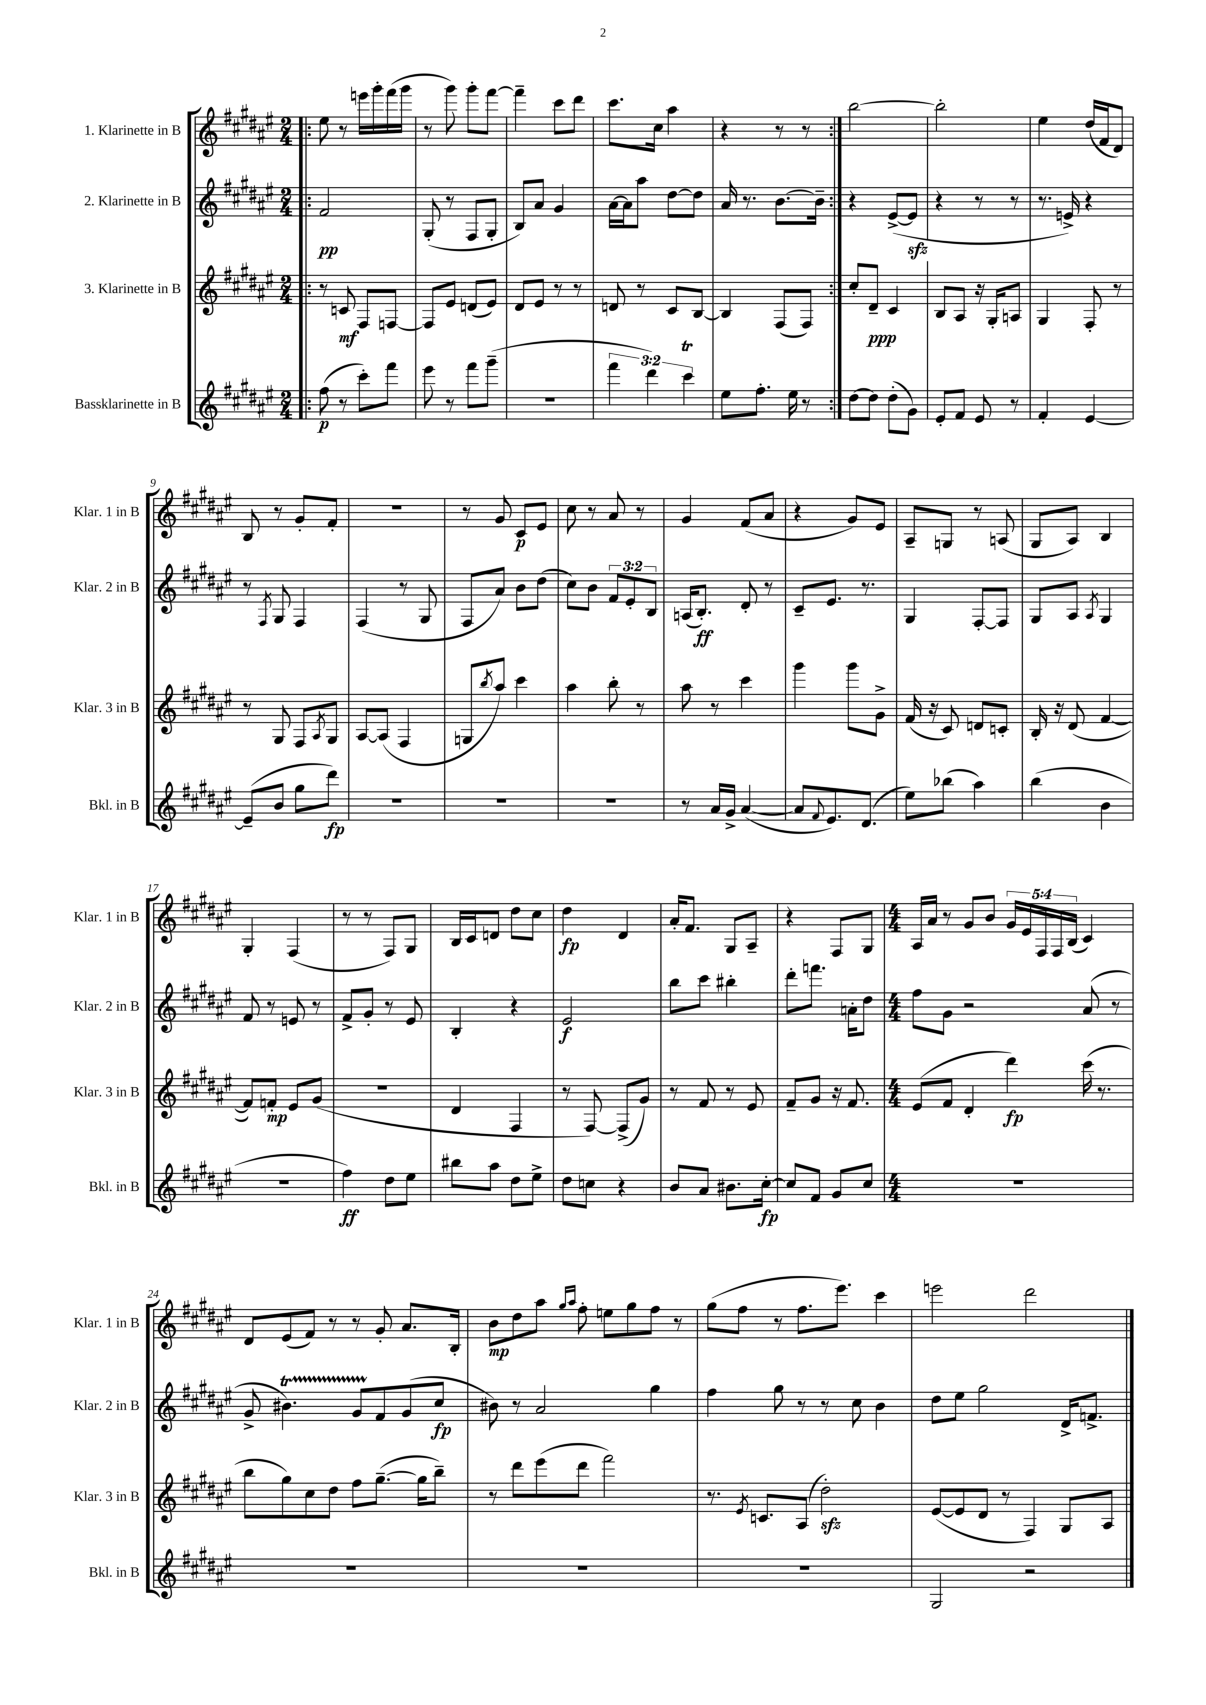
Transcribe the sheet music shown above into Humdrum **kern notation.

**kern	**dynam	**kern	**dynam	**kern	**dynam	**kern	**dynam
*part4	*part4	*part3	*part3	*part2	*part2	*part1	*part1
*staff4	*staff4	*staff3	*staff3	*staff2	*staff2	*staff1	*staff1
*I"Bassklarinette in B	*	*I"3. Klarinette in B	*	*I"2. Klarinette in B	*	*I"1. Klarinette in B	*
*I'Bkl. in B	*	*I'Klar. 3 in B	*	*I'Klar. 2 in B	*	*I'Klar. 1 in B	*
*clefG2	*	*clefG2	*	*clefG2	*	*clefG2	*
*k[f#c#g#d#a#e#]	*	*k[f#c#g#d#a#e#]	*	*k[f#c#g#d#a#e#]	*	*k[f#c#g#d#a#e#]	*
*M2/4	*	*M2/4	*	*M2/4	*	*M2/4	*
=1!|:	=1!|:	=1!|:	=1!|:	=1!|:	=1!|:	=1!|:	=1!|:
(8ff#\	p	8r	.	2f#/	pp	8ee#\	.
8r	.	8cn/	mf	.	.	8r	.
8ccc#'\L)	.	8F#/L	.	.	.	16eeen\LL	.
.	.	.	.	.	.	16ggg#'\	.
8fff#\J	.	[8Fn/J	.	.	.	(16fff#\	.
.	.	.	.	.	.	16ggg#\JJ	.
=2	=2	=2	=2	=2	=2	=2	=2
8eee#\	.	8F/L]	.	(8G#'/	.	8r	.
8r	.	8e#/J	.	8r	.	8ggg#\)	.
8fff#\L	.	(8dn/L	.	8F#/L	.	8ggg#'\L	.
(8ggg#~\J	.	8e#/J)	.	8G#'/J	.	[8fff#\J	.
=3	=3	=3	=3	=3	=3	=3	=3
2r	.	8d#/L	.	8B/L)	.	4fff#~\]	.
.	.	8e#/J	.	8a#/J	.	.	.
.	.	8r	.	4g#/	.	8ccc#\L	.
.	.	8r	.	.	.	8ddd#\J	.
=4	=4	=4	=4	=4	=4	=4	=4
6fff#\	.	8dn/	.	[16a#\LL	.	8.ccc#\L	.
.	.	.	.	16a#\J]	.	.	.
.	.	8r	.	8aa#\J	.	.	.
6ddd#\)	.	.	.	.	.	.	.
.	.	.	.	.	.	16cc#\Jk	.
.	.	8c#/L	.	[8dd#\L	.	4aa#\	.
6ccc#T\	.	.	.	.	.	.	.
.	.	[8B/J	.	8dd#\J]	.	.	.
=5	=5	=5	=5	=5	=5	=5	=5
8ee#\L	.	4B/]	.	16a#/	.	4r	.
.	.	.	.	8.r	.	.	.
8.ff#'\J	.	.	.	.	.	.	.
.	.	(8F#/L	.	[8.b\L	.	8r	.
16ee#\	.	.	.	.	.	.	.
8r	.	8F#/J)	.	.	.	8r	.
.	.	.	.	16b~\Jk]	.	.	.
=6:|!	=6:|!	=6:|!	=6:|!	=6:|!	=6:|!	=6:|!	=6:|!
[8dd#\L	.	8cc#'/L	.	4r	.	[2bb\	.
8dd#\J]	.	8d#~/J	ppp	.	.	.	.
(8dd#'\L	.	4c#/	.	([8e#^/L	.	.	.
8g#\J)	.	.	.	8e#zz/J]	.	.	.
=7	=7	=7	=7	=7	=7	=7	=7
8e#'/L	.	8B/L	.	4r	.	2bb'\]	.
8f#/J	.	8A#/J	.	.	.	.	.
8e#/	.	16r	.	8r	.	.	.
.	.	16G#'/KL	.	.	.	.	.
8r	.	8An/J	.	8r	.	.	.
=8	=8	=8	=8	=8	=8	=8	=8
4f#'/	.	4G#/	.	8.r	.	4ee#\	.
.	.	.	.	16en^/)	.	.	.
[4e#/	.	8F#'/	.	4r	.	(16dd#/LL	.
.	.	.	.	.	.	16f#/J	.
.	.	8r	.	.	.	8d#/J)	.
!!LO:LB:g=z
=9	=9	=9	=9	=9	=9	=9	=9
(8e#~/L]	.	8r	.	8r	.	8B/	.
.	.	.	.	8qF#/	.	.	.
8b/J	.	8G#/	.	8G#/	.	8r	.
8gg#\L	.	8F#/L	.	4F#/	.	8g#'/L	.
.	.	8qA#/	.	.	.	.	.
8ddd#\J)	fp	8G#/J	.	.	.	8f#'/J	.
=10	=10	=10	=10	=10	=10	=10	=10
2r	.	[8A#/L	.	(4F#/	.	2r	.
.	.	(8A#/J]	.	.	.	.	.
.	.	4F#/	.	8r	.	.	.
.	.	.	.	8G#/	.	.	.
=11	=11	=11	=11	=11	=11	=11	=11
2r	.	8Gn/L	.	8F#/L	.	8r	.
.	.	8qbb/	.	.	.	.	.
.	.	8aa#/J)	.	8a#/J)	.	8g#/	.
.	.	4ccc#\	.	8b\L	.	8c#/L	p
.	.	.	.	(8dd#\J	.	8e#/J	.
=12	=12	=12	=12	=12	=12	=12	=12
2r	.	4aa#\	.	8cc#\L)	.	8cc#\	.
.	.	.	.	8b\J	.	8r	.
.	.	8bb'\	.	12f#/L	.	8a#/	.
.	.	.	.	12e#'/	.	.	.
.	.	8r	.	.	.	8r	.
.	.	.	.	12B/J	.	.	.
=13	=13	=13	=13	=13	=13	=13	=13
8r	.	8aa#\	.	(16An/KL	.	4g#/	.
.	.	.	.	8.B'/J)	ff	.	.
16a#/LL	.	8r	.	.	.	.	.
16g#^/JJ	.	.	.	.	.	.	.
([4a#/	.	4ccc#\	.	8d#'/	.	(8f#/L	.
.	.	.	.	8r	.	8a#/J	.
=14	=14	=14	=14	=14	=14	=14	=14
8a#/L]	.	4ggg#\	.	8c#~/L	.	4r	.
8qqf#/	.	.	.	.	.	.	.
8.e#/)	.	.	.	8.e#/J	.	.	.
.	.	8ggg#\L	.	.	.	8g#/L)	.
(8.d#/J	.	.	.	8.r	.	.	.
.	.	8g#^\J	.	.	.	8e#/J	.
=15	=15	=15	=15	=15	=15	=15	=15
8ee#\L)	.	(16f#/	.	4G#/	.	8A#~/L	.
.	.	16r	.	.	.	.	.
(8bb-X\J	.	8c#/)	.	.	.	8Gn/J	.
4aa#\)	.	8dn/L	.	[8F#'/L	.	8r	.
.	.	8cn'/J	.	8F#/J]	.	(8An/	.
=16	=16	=16	=16	=16	=16	=16	=16
(4bb\	.	16B'/	.	8G#/L	.	8G#/L	.
.	.	16r	.	.	.	.	.
.	.	(8d#/	.	8A#/J	.	8A#/J)	.
.	.	.	.	8qA#/	.	.	.
4b\	.	[4f#/	.	4G#/	.	4B/	.
!!LO:LB:g=z
=17	=17	=17	=17	=17	=17	=17	=17
2r	.	8f#/L])	.	8f#/	.	4G#'/	.
.	.	8fn'/J	mp	8r	.	.	.
.	.	8e#/L	.	8en/	.	(4F#/	.
.	.	(8g#/J	.	8r	.	.	.
=18	=18	=18	=18	=18	=18	=18	=18
4ff#\)	ff	2r	.	8f#^/L	.	8r	.
.	.	.	.	8g#'/J	.	8r	.
8dd#\L	.	.	.	8r	.	8F#/L)	.
8ee#\J	.	.	.	8e#/	.	8G#/J	.
=19	=19	=19	=19	=19	=19	=19	=19
8bb#X\L	.	4d#/	.	4B'/	.	16B/LL	.
.	.	.	.	.	.	16c#/J	.
8aa#\J	.	.	.	.	.	8dn/J	.
8dd#\L	.	4F#/	.	4r	.	8dd#\L	.
8ee#^\J	.	.	.	.	.	8cc#\J	.
=20	=20	=20	=20	=20	=20	=20	=20
8dd#\L	.	8r	.	2e#/	f	4dd#\	fp
8ccn\J	.	[8F#/)	.	.	.	.	.
4r	.	(8F#^/L]	.	.	.	4d#/	.
.	.	8g#/J)	.	.	.	.	.
=21	=21	=21	=21	=21	=21	=21	=21
8b/L	.	8r	.	8bb\L	.	16a#'/KL	.
.	.	.	.	.	.	8.f#/J	.
8a#/J	.	8f#/	.	8ccc#\J	.	.	.
8.b#X\L	.	8r	.	4bb#X'\	.	8G#/L	.
.	.	8e#/	.	.	.	8A#~/J	.
[16cc#'\Jk	fp	.	.	.	.	.	.
=22	=22	=22	=22	=22	=22	=22	=22
8cc#/L]	.	8f#~/L	.	8ddd#'\L	.	4r	.
8f#/J	.	8g#/J	.	8.fffn\J	.	.	.
8g#/L	.	16r	.	.	.	8F#/L	.
.	.	8.f#/	.	16an'\KL	.	.	.
8cc#/J	.	.	.	8dd#\J	.	8G#/J	.
=23	=23	=23	=23	=23	=23	=23	=23
*M4/4	*	*M4/4	*	*M4/4	*	*M4/4	*
1r	.	(8e#/L	.	8ff#\L	.	16A#/LL	.
.	.	.	.	.	.	16a#/JJ	.
.	.	8f#/J	.	8g#\J	.	8r	.
.	.	4d#'/	.	2r	.	8g#/L	.
.	.	.	.	.	.	8b/J	.
.	.	4ddd#\)	fp	.	.	20g#/LL	.
.	.	.	.	.	.	20e#/	.
.	.	.	.	.	.	20F#/	.
.	.	.	.	.	.	20F#/	.
.	.	.	.	.	.	(20B/JJ	.
.	.	(16ccc#\	.	(8a#/	.	4c#/)	.
.	.	8.r	.	.	.	.	.
.	.	.	.	8r	.	.	.
!!LO:LB:g=z
=24	=24	=24	=24	=24	=24	=24	=24
1r	.	8bb\L	.	8g#^/	.	8d#/L	.
.	.	8gg#\)	.	4.b#Xt\)	.	(8e#/	.
.	.	8cc#\	.	.	.	8f#/J)	.
.	.	8dd#\J	.	.	.	8r	.
.	.	8ff#\L	.	8g#TTT/L	.	8r	.
.	.	([8.gg#~\J	.	8f#/	.	8g#'/	.
.	.	.	.	(8g#/	.	8.a#/L	.
.	.	16gg#\KL]	.	.	.	.	.
.	.	8bb~\J)	.	8cc#/J	fp	.	.
.	.	.	.	.	.	16B'/Jk	.
=25	=25	=25	=25	=25	=25	=25	=25
1r	.	8r	.	8b#X\)	.	8b\L	mp
.	.	8ddd#\L	.	8r	.	8dd#\	.
.	.	(8eee#\	.	2a#/	.	8aa#\J	.
.	.	.	.	.	.	16qqgg#/LL	.
.	.	.	.	.	.	16qqaa#/JJ	.
.	.	8ddd#\J	.	.	.	8ff#'\	.
.	.	2fff#\)	.	.	.	8een\L	.
.	.	.	.	.	.	8gg#\	.
.	.	.	.	4gg#\	.	8ff#\J	.
.	.	.	.	.	.	8r	.
=26	=26	=26	=26	=26	=26	=26	=26
1r	.	8.r	.	4ff#\	.	(8gg#\L	.
.	.	.	.	.	.	8ff#\J	.
.	.	8qe#/	.	.	.	.	.
.	.	8.cn/L	.	.	.	.	.
.	.	.	.	8gg#\	.	8r	.
.	.	(8A#/J	.	8r	.	8.ff#\L	.
.	.	2dd#zz'\)	.	8r	.	.	.
.	.	.	.	.	.	8.eee#\J)	.
.	.	.	.	8cc#\	.	.	.
.	.	.	.	4b\	.	4ccc#\	.
=27	=27	=27	=27	=27	=27	=27	=27
2G#/	.	([8e#/L	.	8dd#\L	.	2eeen\	.
.	.	8e#/]	.	8ee#\J	.	.	.
.	.	8d#/J	.	2gg#\	.	.	.
.	.	8r	.	.	.	.	.
2r	.	4F#/)	.	.	.	2ddd#\	.
.	.	8G#/L	.	16d#^/KL	.	.	.
.	.	.	.	8.fn^/J	.	.	.
.	.	8A#/J	.	.	.	.	.
==	==	==	==	==	==	==	==
*-	*-	*-	*-	*-	*-	*-	*-
